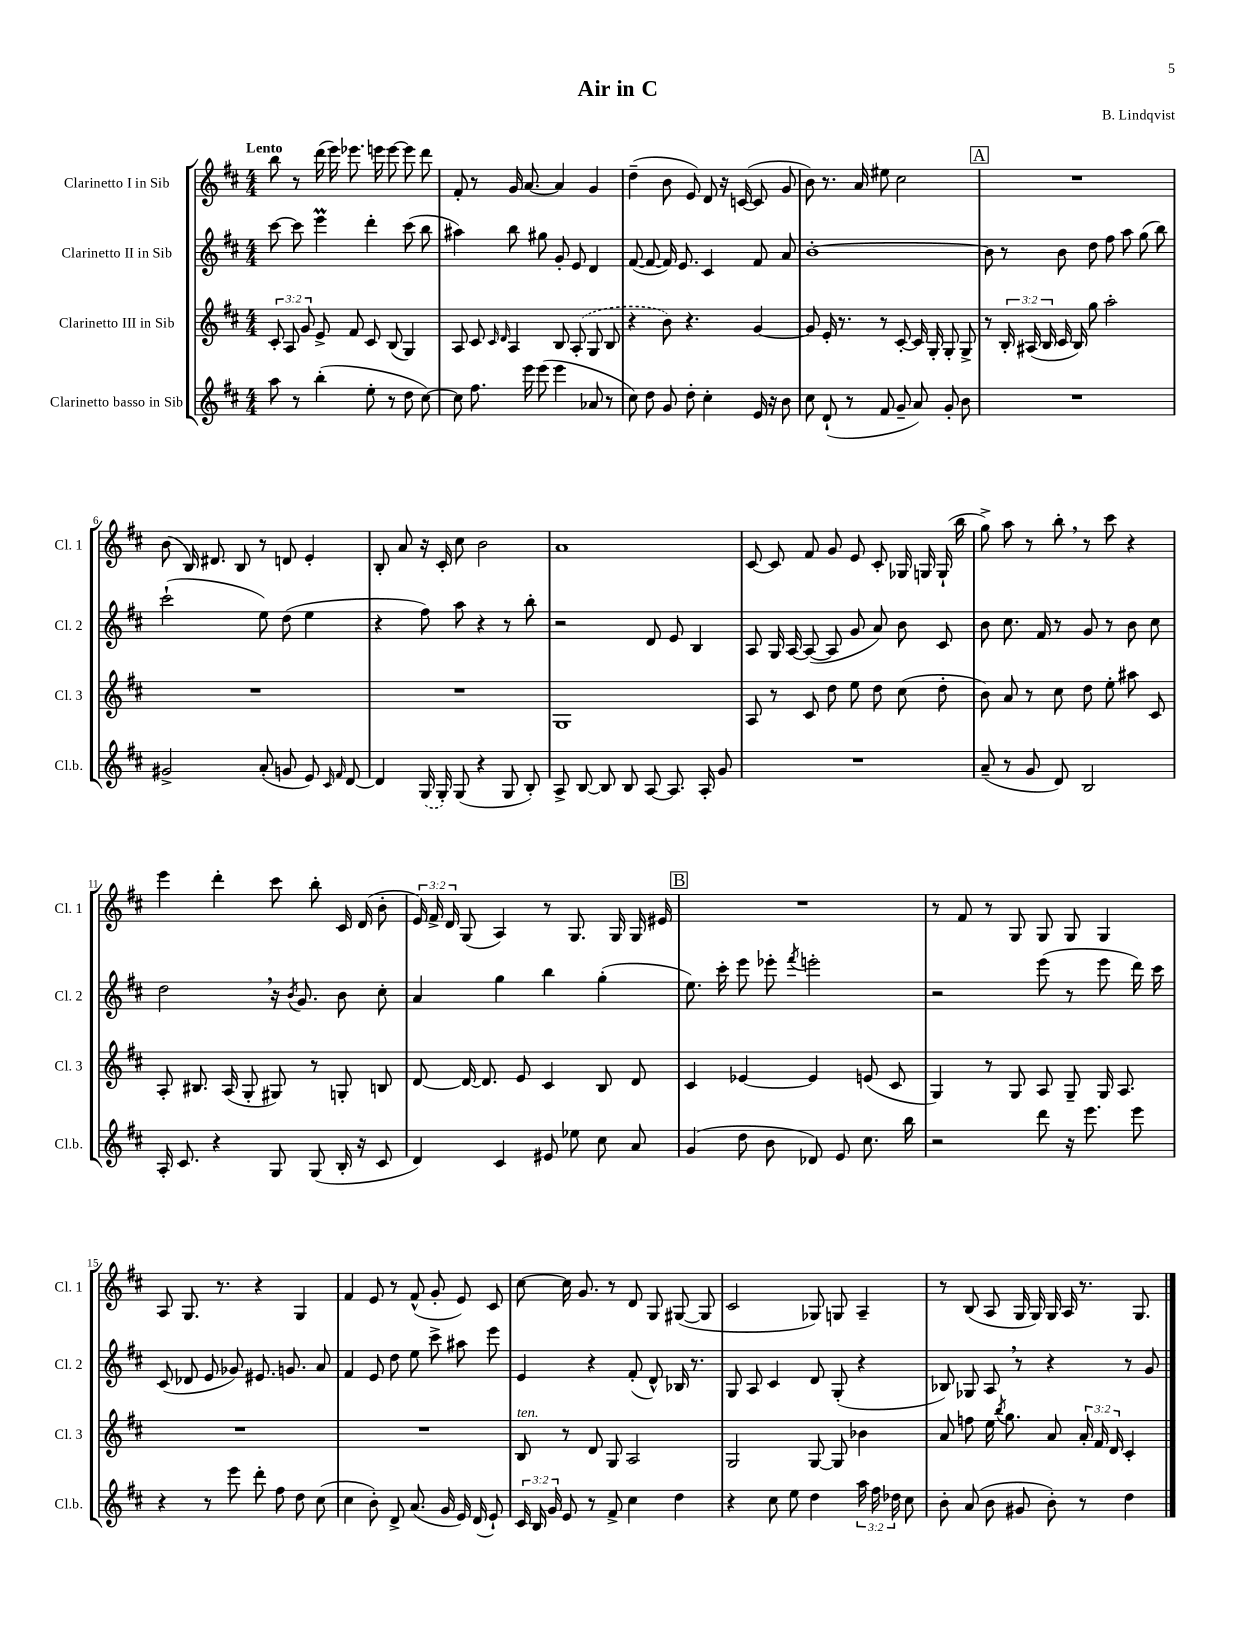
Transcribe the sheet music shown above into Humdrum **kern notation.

**kern	**kern	**kern	**kern
*staff4	*staff3	*staff2	*staff1
*clefG2	*clefG2	*clefG2	*clefG2
*k[f#c#]	*k[f#c#]	*k[f#c#]	*k[f#c#]
*M4/4	*M4/4	*M4/4	*M4/4
8aa\	12c#'/	[8ccc#\	8bb\
.	12A/	.	.
8r	.	8ccc#\]	8r
.	12g/	.	.
(4bb'\	8e^/	4eee\	(16ddd\
.	.	.	16eee\)
.	8f#/	.	8.eee-\
8ee'\	8c#/	4ddd'\	.
.	.	.	16eee\
8r	(8B/	.	[8eee\
8dd\	4G/)	(8ccc#\	8eee\]
[8cc#\)	.	8bb\	8ddd\
=	=	=	=
8cc#\]	8A/	4aa#\)	8f#'/
8.ff#\	8c#/	.	8r
.	16qqc#/	.	.
.	16qqd/	.	.
.	4A/	8bb\	16g/
16eee\	.	.	[8.a/
(8eee\	.	8gg#\	.
4eee\	8B/	8g'/	4a/]
.	(8A'/	8e/	.
8a-/	8G/	4d/	4g/
8r	8B/	.	.
=	=	=	=
8cc#\)	4r	([8f#/	(4dd~\
8dd\	.	8f#/_	.
8g/	8b\)	16f#/])	8b\
.	.	8.e/	.
8dd'\	4.r	.	8e/)
4cc#'\	.	4c#/	8d/
.	.	.	16r
.	.	.	([16c/
16e/	[4g/	8f#/	8c/]
16r	.	.	.
8b\	.	8a/	8g/
=	=	=	=
8cc#\	8g/]	[1b'	8b\)
(8d`/	16e'/	.	8.r
.	8.r	.	.
8r	.	.	.
.	.	.	16a/
8f#/	8r	.	8ee#\
8g~/	[8c#'/	.	2cc#\
8a/)	16c#/]	.	.
.	16G'/	.	.
8g'/	8G'/	.	.
8b\	8G^/	.	.
=	=	=	=
1r	8r	8b\]	1r
.	24B'/	8r	.
.	(24A#/	.	.
.	24B/	.	.
.	16c#/	8b\	.
.	16B/)	.	.
.	8gg\	8dd\	.
.	2aa'\	8ff#\	.
.	.	8aa\	.
.	.	(8gg\	.
.	.	8bb\)	.
=	=	=	=
2g#^/	1r	(2ccc#`\	(8b\
.	.	.	16B/)
.	.	.	8.d#/
.	.	.	8B/
(8a'/	.	8ee\)	8r
8g/	.	(8dd\	8d/
8e/)	.	4ee\	4e'/
16qqc#/	.	.	.
16qqf#/	.	.	.
[8d/	.	.	.
=	=	=	=
4d/]	1r	4r	8B'/
.	.	.	8a/
(16G/	.	8ff#\)	16r
16G'/)	.	.	16c#'/
(8G/	.	8aa\	8cc#\
4r	.	4r	2b\
8G/	.	8r	.
8B'/)	.	8bb'\	.
=	=	=	=
8A^/	1G	2r	1a
[8B/	.	.	.
8B/]	.	.	.
8B/	.	.	.
[8A/	.	8d/	.
8.A/]	.	8e/	.
.	.	4B/	.
16A'/	.	.	.
8g/	.	.	.
=	=	=	=
1r	8A/	8A/	[8c#/
.	8r	16G/	8c#/]
.	.	[16A/	.
.	8c#/	(8A/_	8f#/
.	8dd\	8A/]	8g/
.	8ee\	8g/	8e/
.	8dd\	8a/)	8c#'/
.	(8cc#\	8b\	16G-/
.	.	.	16G/
.	8dd'\	8c#/	(16G`/
.	.	.	16bb\
=	=	=	=
(8a~/	8b\)	8b\	8gg^\)
8r	8a/	8.cc#\	8aa\
8g/	8r	.	8r
.	.	16f#/	.
8d/)	8cc#\	8r	8bb'\
2B/	8dd\	8g/	8r
.	8ee'\	8r	8ccc#\
.	8aa#\	8b\	4r
.	8c#/	8cc#\	.
=	=	=	=
16A'/	8A'/	2dd\	4eee\
8.c#/	.	.	.
.	8.B#/	.	.
4r	.	.	4ddd'\
.	(16A/	.	.
.	8G'/	.	.
8G/	8G#/)	16r	8ccc#\
.	.	8qb/	.
.	.	8.g/	.
(8G/	8r	.	8bb'\
16B'/	8G'/	8b\	16c#/
16r	.	.	(16d/
8c#/	8B/	8cc#'\	8b'\
=	=	=	=
4d/)	[8d/	4a/	24e/)
.	.	.	24f#^/
.	.	.	24d/
.	16d/_	.	(8G/
.	8.d/]	.	.
4c#/	.	4gg\	4A/)
.	8e/	.	.
8e#/	4c#/	4bb\	8r
8ee-\	.	.	8.G/
8cc#\	8B/	(4gg'\	.
.	.	.	16G/
8a/	8d/	.	16G/
.	.	.	16e#/
=	=	=	=
(4g/	4c#/	8.ee\)	1r
.	.	16ccc#'\	.
8dd\	[4e-/	8eee\	.
8b\	.	8eee-'\	.
.	.	8qfff#/	.
8d-/)	4e-/]	2eee'\	.
8e/	.	.	.
8.cc#\	(8e/	.	.
.	8c#/	.	.
16bb\	.	.	.
=	=	=	=
2r	4G/)	2r	8r
.	.	.	8f#/
.	8r	.	8r
.	8G/	.	8G/
8ddd\	8A/	(8eee\	8G/
16r	8G~/	8r	8G/
8.eee\	.	.	.
.	16G/	8eee\	4G/
.	8.A/	.	.
8eee\	.	16ddd\)	.
.	.	16ccc#\	.
=	=	=	=
4r	1r	(8c#/	8A/
.	.	8d-/	8.G/
8r	.	8e/	.
.	.	.	8.r
8eee\	.	8g-/)	.
8ddd'\	.	8.e#/	4r
8ff#\	.	.	.
.	.	8.g/	.
8dd\	.	.	4G/
(8cc#\	.	8a/	.
=	=	=	=
4cc#\	1r	4f#/	4f#/
8b'\)	.	8e/	8e/
8d^/	.	8dd\	8r
(8.a/	.	8ee\	(8f#^^/
.	.	8ccc#^\	8g'/
16g/	.	.	.
16e/)	.	8aa#\	8e/)
(16d/	.	.	.
8e`/)	.	8eee\	8c#/
=	=	=	=
24c#/	8B/	4e/	[8cc#\
24B/	.	.	.
24g/	.	.	.
8e/	8r	.	16cc#\]
.	.	.	8.g/
8r	8d/	4r	.
8f#^/	8G/	.	8r
4cc#\	2A/	(8f#'/	8d/
.	.	8d^^/)	8G/
4dd\	.	16B-/	([8G#/
.	.	8.r	.
.	.	.	8G#/]
=	=	=	=
4r	2G/	8G/	2c#/
.	.	8A/	.
8cc#\	.	4c#/	.
8ee\	.	.	.
4dd\	[8G/	8d/	8G-/)
.	8G/]	(8G'/	8G/
24aa\	4b-\	4r	4A~/
24ff#\	.	.	.
24dd-\	.	.	.
8cc#\	.	.	.
=	=	=	=
8b'\	8a/	8B-/)	8r
(8a/	8ff\	8G-/	(8B/
8b\	16ee\	8A/	8A/
.	8qbb/	.	.
.	8.gg\	.	.
8g#/	.	8r	16G/
.	.	.	16G/)
8b'\)	8a/	4r	16G/
.	.	.	16A/
8r	24a'/	.	8.r
.	24f#/	.	.
.	24d/	.	.
4dd\	4c#'/	8r	.
.	.	.	8.G/
.	.	8g/	.
==	==	==	==
*-	*-	*-	*-
